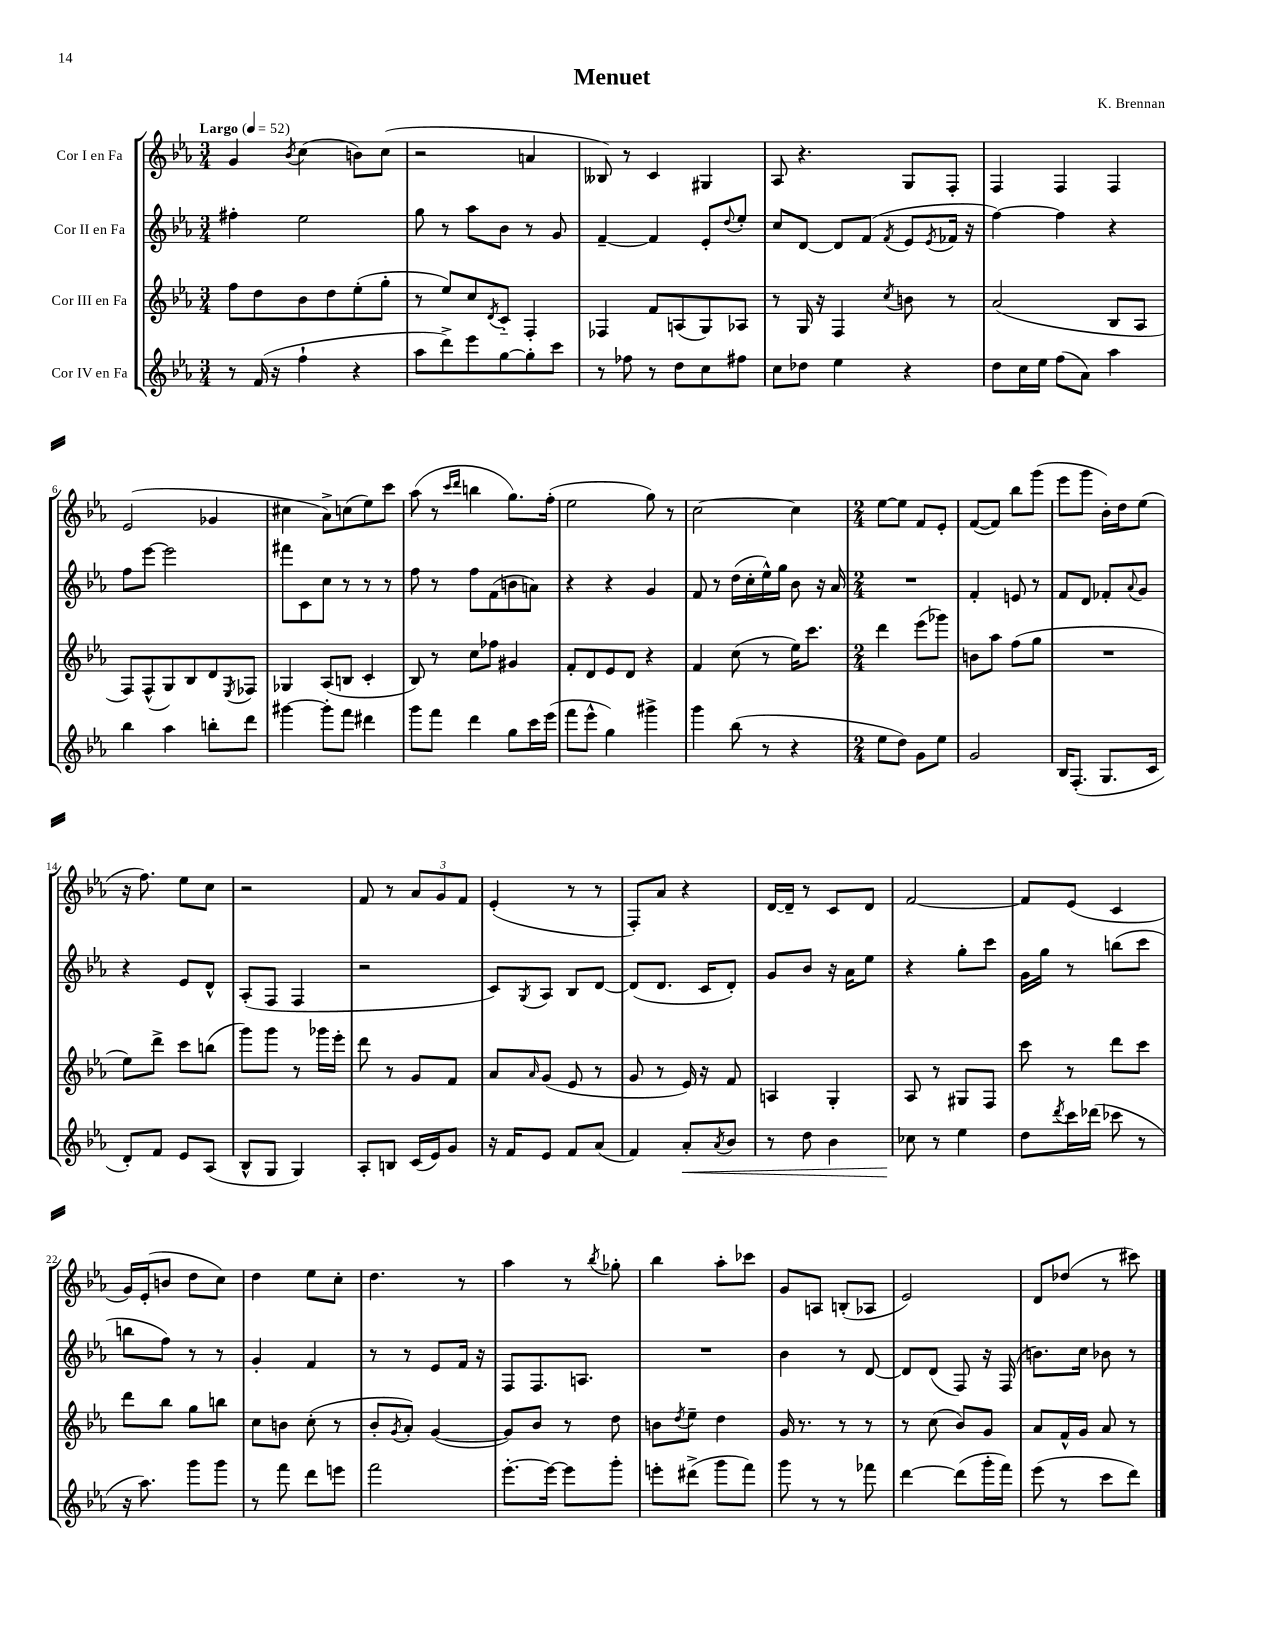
\header { title = "Menuet" composer = "K. Brennan" }
<<
\new StaffGroup <<
\new Staff = "s0" \with { instrumentName = "Cor I en Fa" } {
    \clef treble \key ees \major \numericTimeSignature \time 3/4 \tempo "Largo" 4 = 52
    g'4 \acciaccatura { bes'8 } c''4( b'8) c''8( |
    r2 a'4 |
    beses8) r8 c'4 gis4 |
    aes8 r4. g8 f8-. |
    f4 f4 f4 |
    ees'2( ges'4 |
    cis''4 aes'8->) c''8( ees''8) c'''8 |
    aes''8( r8 \grace { c'''16 d'''16 } b''4 g''8.) f''16-.( |
    ees''2 g''8) r8 |
    c''2~ c''4 |
    \numericTimeSignature \time 2/4 ees''8~ ees''8 f'8 ees'8-. |
    f'8~( f'8) bes''8 g'''8( |
    ees'''8 g'''8 bes'16-.) d''16 ees''8( |
    r16 f''8.) ees''8 c''8 |
    r2 |
    f'8 r8 \tuplet 3/2 { aes'8 g'8 f'8 } |
    ees'4-.( r8 r8 |
    f8-.) aes'8 r4 |
    d'16~ d'16-- r8 c'8 d'8 |
    f'2~ |
    f'8 ees'8( c'4 |
    g'16) ees'16-.( b'8 d''8 c''8) |
    d''4 ees''8 c''8-. |
    d''4. r8 |
    aes''4 r8 \acciaccatura { bes''8 } ges''8-. |
    bes''4 aes''8-. ces'''8 |
    g'8 a8 b8-.( aes8 |
    ees'2) |
    d'8 des''8( r8 cis'''8) \bar "|." |
}
\new Staff = "s1" \with { instrumentName = "Cor II en Fa" } {
    \clef treble \key ees \major \numericTimeSignature \time 3/4
    fis''4-. ees''2 |
    g''8 r8 aes''8 bes'8 r8 g'8 |
    f'4~-- f'4 ees'8-. \appoggiatura { d''8 } ees''8-. |
    c''8 d'8~ d'8 f'8( \acciaccatura { f'8 } ees'8 \acciaccatura { ees'8 } fes'16 r16 |
    f''4~) f''4 r4 |
    f''8 ees'''8~ ees'''2 |
    fis'''8 c'8 c''8 r8 r8 r8 |
    f''8 r8 f''8 f'8( b'8 a'8) |
    r4 r4 g'4 |
    f'8 r8 d''16( c''16-. ees''16-^) g''16 bes'8 r16 aes'16 |
    \numericTimeSignature \time 2/4 R2 |
    f'4-. e'8 r8 |
    f'8 d'8 fes'8-. \appoggiatura { aes'8 } g'8 |
    r4 ees'8 d'8-^ |
    aes8-.( f8 f4 |
    r2 |
    c'8) \acciaccatura { g8 } aes8 bes8 d'8~ |
    d'8( d'8. c'16 d'8-.) |
    g'8 bes'8 r16 aes'16 ees''8 |
    r4 g''8-. c'''8 |
    g'16 g''16 r8 b''8( c'''8 |
    b''8 f''8) r8 r8 |
    g'4-. f'4 |
    r8 r8 ees'8 f'16 r16 |
    f8 f8. a8. |
    R2 |
    bes'4 r8 d'8~ |
    d'8 d'8( f8) r16 f16( |
    b'8.) c''16 bes'8 r8 \bar "|." |
}
\new Staff = "s2" \with { instrumentName = "Cor III en Fa" } {
    \clef treble \key ees \major \numericTimeSignature \time 3/4
    f''8 d''8 bes'8 d''8 ees''8-.( g''8-. |
    r8 ees''8) c''8 \acciaccatura { d'8 } c'8-_ f4-. |
    fes4 f'8 a8( g8) aes8 |
    r8 g16 r16 f4 \acciaccatura { c''8 } b'8 r8 |
    aes'2( bes8 aes8 |
    f8) f8-^( g8) bes8 d'8 \acciaccatura { ees8 } fes8 |
    ges4 aes8( b8 c'4-. |
    bes8) r8 c''8 fes''8 gis'4 |
    f'8-. d'8 ees'8 d'8 r4 |
    f'4 c''8( r8 ees''16) c'''8. |
    \numericTimeSignature \time 2/4 d'''4 ees'''8( ges'''8) |
    b'8 aes''8 f''8( g''8 |
    R2 |
    ees''8) d'''8-> c'''8 b''8( |
    g'''8) g'''8 r8 ges'''16 ees'''16-. |
    d'''8 r8 g'8 f'8 |
    aes'8 \grace { aes'16 } g'8( ees'8 r8 |
    g'8 r8 ees'16) r16 f'8 |
    a4 g4-. |
    aes8 r8 gis8 f8 |
    c'''8 r8 d'''8 c'''8 |
    d'''8 bes''8 g''8 b''8 |
    c''8 b'8 c''8-.( r8 |
    bes'8-. \acciaccatura { g'8 } aes'8-.) g'4~( |
    g'8) bes'8 r8 d''8 |
    b'8 \acciaccatura { d''8 } ees''8-- d''4 |
    g'16 r8. r8 r8 |
    r8 c''8( bes'8) g'8 |
    aes'8 f'16-^ g'16 aes'8 r8 \bar "|." |
}
\new Staff = "s3" \with { instrumentName = "Cor IV en Fa" } {
    \clef treble \key ees \major \numericTimeSignature \time 3/4
    r8 f'16( r16 f''4-! r4 |
    aes''8 d'''8->) ees'''8 g''8~ g''8-. c'''8 |
    r8 fes''8 r8 d''8 c''8 fis''8 |
    c''8 des''8 ees''4 r4 |
    d''8 c''16 ees''16 f''8( aes'8) aes''4 |
    bes''4 aes''4 b''8-. d'''8 |
    gis'''4~ gis'''8-. f'''8 dis'''4 |
    g'''8 f'''8 d'''4 g''8 c'''16 ees'''16( |
    f'''8 ees'''8-^ g''4) gis'''4-> |
    g'''4 bes''8( r8 r4 |
    \numericTimeSignature \time 2/4 ees''8 d''8) g'8 ees''8 |
    g'2 |
    bes16 f8.-.( g8. c'16 |
    d'8-.) f'8 ees'8 aes8( |
    bes8-^ g8 g4) |
    aes8-. b8 c'16( ees'16) g'8 |
    r16 f'16 ees'8 f'8 aes'8( |
    f'4) aes'8-.\< \acciaccatura { aes'8 } bes'8 |
    r8 d''8 bes'4 |
    ces''8\! r8 ees''4 |
    d''8 \acciaccatura { d'''8 } c'''16 des'''16( ces'''8 r8 |
    r16 aes''8.) g'''8 g'''8 |
    r8 f'''8 d'''8 e'''8 |
    f'''2 |
    ees'''8.~-. ees'''16~ ees'''8 g'''8-. |
    e'''8-. dis'''8->( g'''8 f'''8) |
    g'''8 r8 r8 fes'''8 |
    d'''4~ d'''8( g'''16-. f'''16) |
    ees'''8( r8 c'''8 d'''8) \bar "|." |
}
>>
>>
